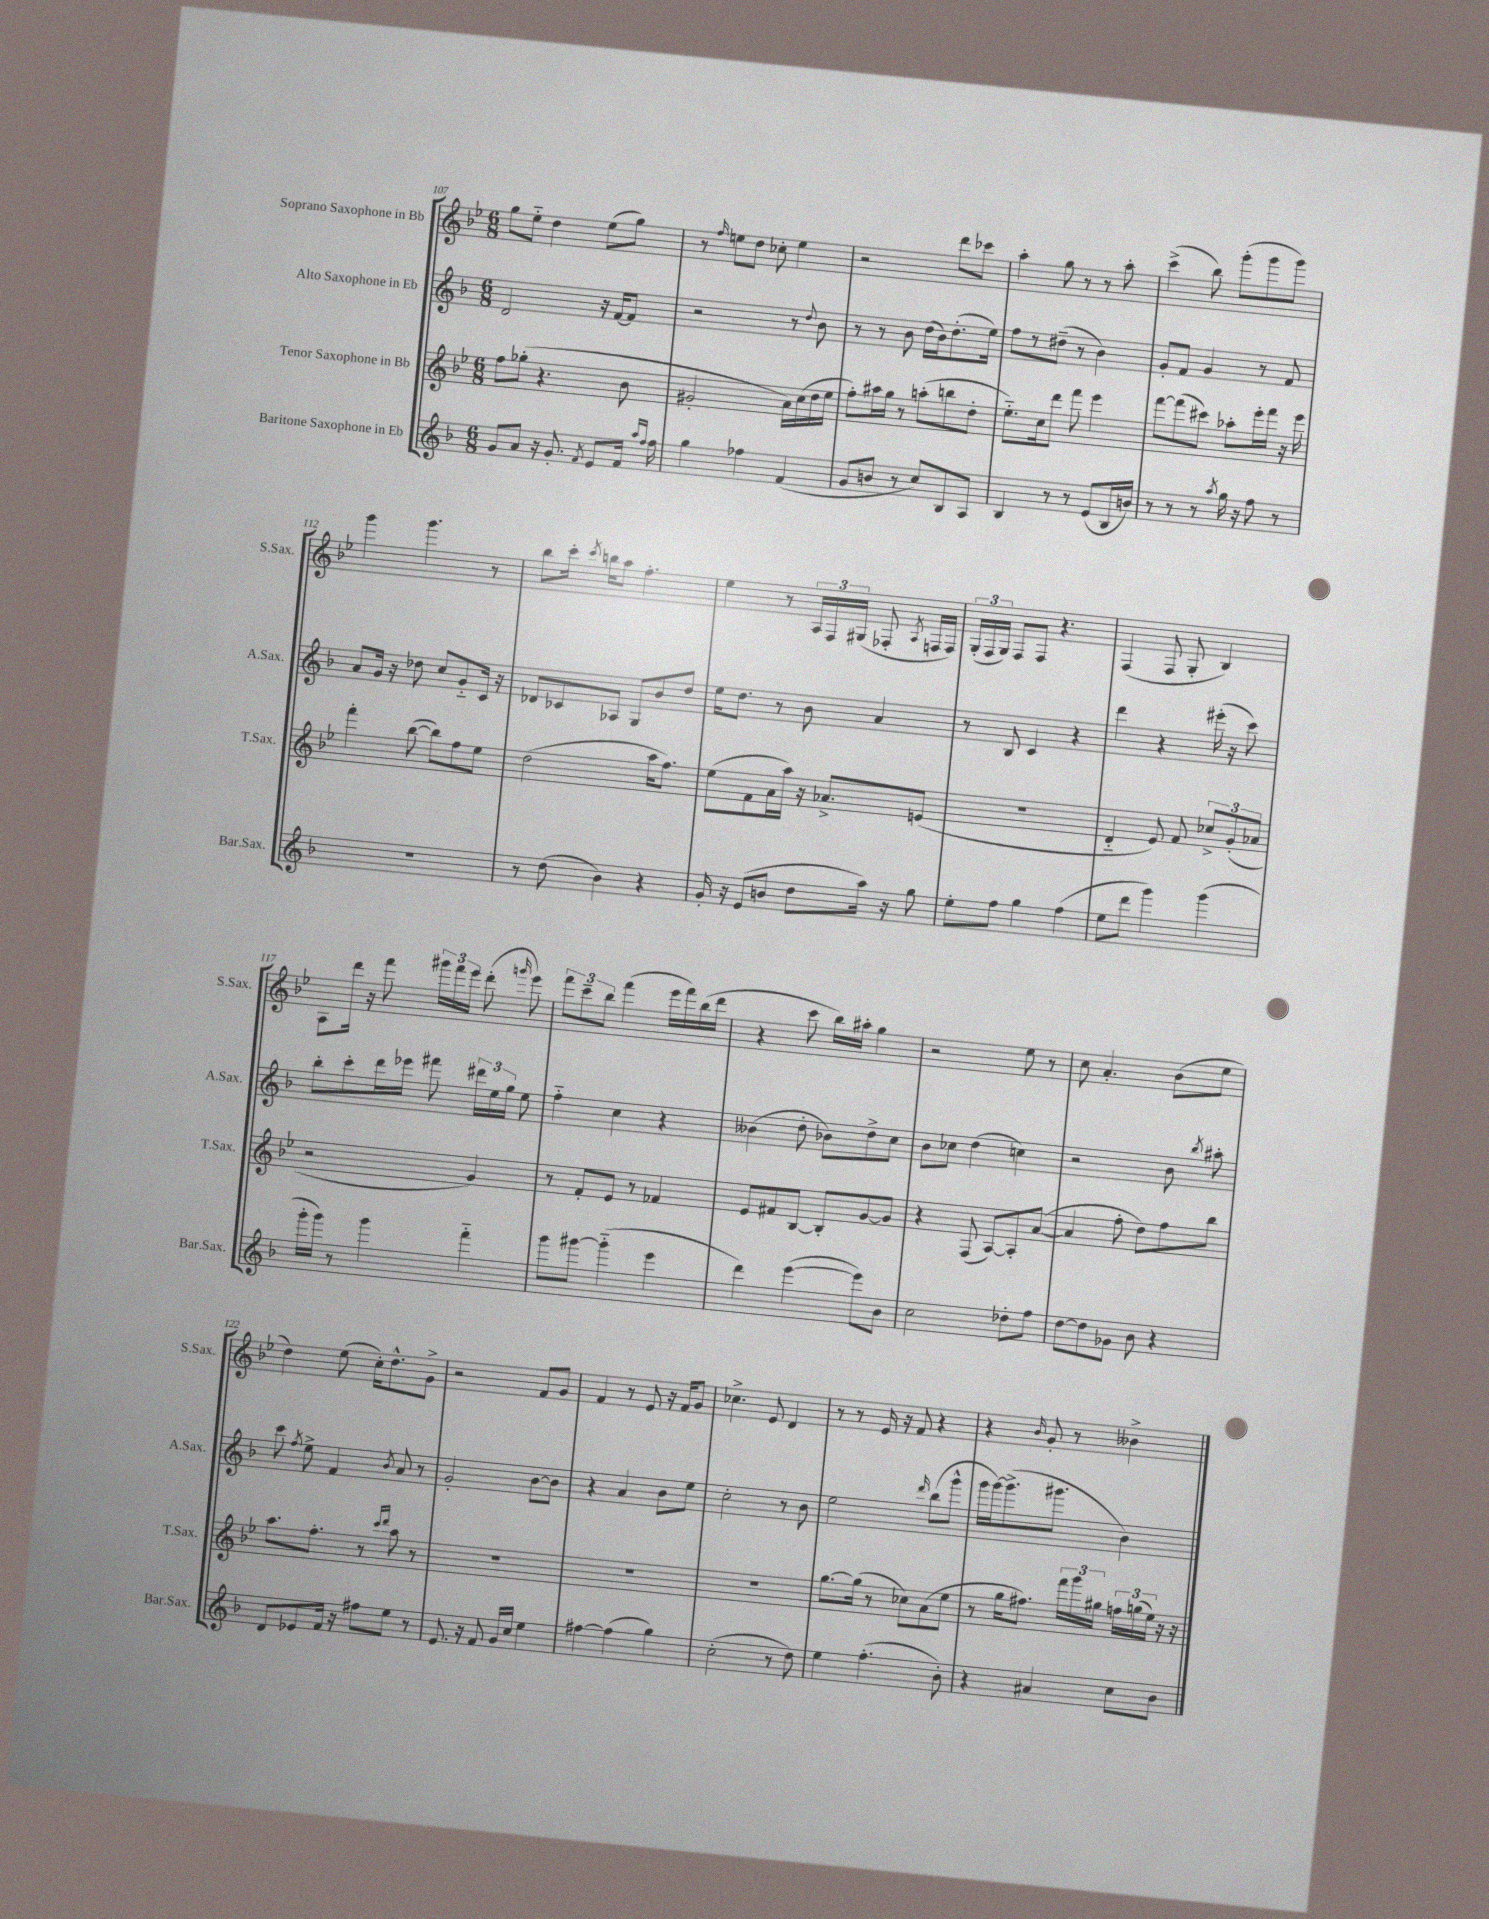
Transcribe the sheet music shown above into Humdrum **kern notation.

**kern	**kern	**kern	**kern
*part4	*part3	*part2	*part1
*staff4	*staff3	*staff2	*staff1
*I"Baritone Saxophone in Eb	*I"Tenor Saxophone in Bb	*I"Alto Saxophone in Eb	*I"Soprano Saxophone in Bb
*I'Bar.Sax.	*I'T.Sax.	*I'A.Sax.	*I'S.Sax.
*clefG2	*clefG2	*clefG2	*clefG2
*k[b-]	*k[b-e-]	*k[b-]	*k[b-e-]
*M6/8	*M6/8	*M6/8	*M6/8
=107	=107	=107	=107
8g/L	8ff\L	2d/	8gg\L
8a/J	(8gg-X'\J	.	8ee-\J
16r	4.r	.	4dd\
8.g'/	.	.	.
8qf/	.	.	.
8e/L	.	16r	(8ee-\L
.	.	[16f/KL	.
16f/Jk	8b-\	8f/J]	8gg\J)
16qqaa/LL	.	.	.
16qqff/JJ	.	.	.
16ff\	.	.	.
=108	=108	=108	=108
4gg\	2g#X'/	2r	8r
.	.	.	16qqff/
.	.	.	8een\L
4ff-X\	.	.	8dd\J
.	.	.	8cc-X'\
(4f/	16a\LL)	8r	4ee\
.	(16cc\	.	.
.	.	8qqdd/	.
.	16dd\	8b-\	.
.	16ee-\JJ	.	.
=109	=109	=109	=109
8g/L	8ff'\L)	8r	2r
8bn/J	16aa#X\L	8r	.
.	16gg\JJ	.	.
8r	8r	8b-\	.
8cc/L)	(8aan'\L	(16dd\LL	.
.	.	16b-\J)	.
8B-/	8bbn\	(8.dd'\	8ddd\L
8A/J	8dd'\J	.	8ccc-X\J
.	.	16ee\Jk)	.
=110	=110	=110	=110
4B-/	8.ee-\L)	8ff\L	4aa'\
.	.	8r	.
.	16cc\k	.	.
8r	8ddd\J	(8dd#X~\J	8gg\
8r	8fff\	8r	8r
(8e/L	4eee-\	4b-\)	8r
16B-/L	.	.	8aa'\
16bn/JJ)	.	.	.
=111	=111	=111	=111
8r	[8fff\L	8g'/L	(4ccc^\
8r	(8fff\]	8f/J	.
8r	8ccc#X\J)	4g/	8bb-\)
8qaa/	.	.	.
16gg\	8aa-X'\L	.	(8ggg'\L
16r	.	.	.
8ff\	16eee-'\L	8r	8ggg\
.	16fff\JJ	.	.
8r	16r	8f/	8ggg\J)
.	16eee-\	.	.
!!LO:LB:g=z
=112	=112	=112	=112
2.r	4fff'\	8a/L	4ggg\
.	.	16g/Jk	.
.	.	16r	.
.	([8bb-\	8dd-X\	4.ggg\
.	8bb-\L])	8cc/L	.
.	8ff\	8g/	.
.	8ee-\J	16c/Jk	8r
.	.	16r	.
=113	=113	=113	=113
8r	(2dd\	8d-X/L	8bb-\L
(8dd\	.	8c-X/	16ccc'\Jk
.	.	.	8qccc/
.	.	.	16bbn\KL
4b-\)	.	8A-X/J	8aa\J
.	.	8G/L	4.ff'\
4r	16aa\KL	8b-/	.
.	8.ff\J)	.	.
.	.	8dd/J	.
=114	=114	=114	=114
16g'/	(8ee-\L	16ee\KL	4ee-\
16r	.	8.dd\J	.
(8e/L	8f\	.	.
8bn/J	16a\L	8r	8r
.	16aa\JJ)	.	.
8dd\L	16r	8b-\	24A/LL
.	.	.	24F/
.	8.a-X^/L	.	.
.	.	.	(24G#X/JJ
16aa\Jk)	.	4a/	8F-X'/
16r	.	.	.
.	.	.	8qA/
8gg\	(8en/J	.	16Fn/LL
.	.	.	16F/JJ)
=115	=115	=115	=115
8ee'\L	2.r	8r	(24G'/LL
.	.	.	24F/
.	.	.	24G/JJ)
8ff\J	.	8B-/	8F/L
4gg\	.	4c/	8F/J
.	.	.	4.r
(4ff\	.	4r	.
=116	=116	=116	=116
8ee\L	4d/	4ddd\	(4F/
8ddd\J	.	.	.
4ggg\)	8e-/)	4r	8F/
.	8f/	.	8G'/
(4ggg\	12cc-X^/L	(16eee#X'\	4B-/)
.	.	16r	.
.	(12g'/	.	.
.	.	8ccc\)	.
.	12a-X/J	.	.
!!LO:LB:g=z
=117	=117	=117	=117
16ggg'\LL	2r	8bb-'\L	8A\L
16ggg\JJ)	.	.	.
8r	.	8ccc'\	16ddd\Jk
.	.	.	16r
4ggg\	.	16ddd\L	8fff\
.	.	16eee-X\JJ	.
.	.	8fff#X\	24ggg#X\LL
.	.	.	24fff\
.	.	.	24eee-\JJ
4fff\	4g/)	24ddd#X\LL	(8ddd'\
.	.	24ee\	.
.	.	24gg\JJ	.
.	.	.	16qqgggn/
.	.	8ee\	8eee-\)
=118	=118	=118	=118
8ggg\L	8r	4ff\	12fff\L
.	.	.	12ccc~\
[8ggg#X\J	8f'/L	.	.
.	.	.	12bb-\J
(4ggg#\]	8e-/J	4cc\	(4fff\
.	8r	.	.
4eee\	4f-X/	4r	16eee-\LL
.	.	.	16fff\)
.	.	.	(16bb-\
.	.	.	16ddd\JJ
=119	=119	=119	=119
4ddd\)	8e-/L	(4b--X\	4r
.	8f#X/	.	.
([4eee\	[8B-/J	8dd'\	8ccc\
.	8B-'/L]	8b-X\L)	16bb-\LL)
.	.	.	16aa#X'\JJ
8eee\L])	[8g/	8dd^\	4gg\
8b-\J	8g/J]	8cc\J	.
=120	=120	=120	=120
2cc\	4r	8b-\L	2r
.	.	8cc-X\J	.
.	(8F/	(4dd\	.
.	[8A/L)	.	.
8dd-X'\L	8A'/]	4ccn\)	8ee-\
8ff\J	([8a/J	.	8r
=121	=121	=121	=121
[8dd\L	4a/]	2r	8cc\
8dd\]	.	.	4.a'/
8g-X\J	8ff'\	.	.
8b-\	8dd\L)	.	.
4r	8ff\	8b-\	(8b-\L
.	.	8qbb-/	.
.	8bb-\J	8aa#X'\	8ee-\J
!!LO:LB:g=z
=122	=122	=122	=122
8d/L	8.aa\L	8ccc\	4dd\)
.	.	8qff/	.
8e-X/	.	8ee^\	.
.	8.ff'\J	.	.
16f/Jk	.	4f/	(8ee-\
16r	.	.	.
8ff#X\L	8r	.	16cc'\KL)
.	.	.	8.dd^^\
.	16qqccc/LL	.	.
.	16qqddd/JJ	8qb-/	.
8ee\J	8aa\	8a/	.
8r	8r	8r	8g^\J
=123	=123	=123	=123
8.e/	2.r	2g'/	2r
16r	.	.	.
8f/	.	.	.
16g/LL	.	.	.
16cc/JJ	.	.	.
4ee\	.	[8b-\L	8f/L
.	.	8b-\J]	8g/J
=124	=124	=124	=124
[4ff#X\	2.r	4r	4f/
(4ff#\]	.	4a/	8r
.	.	.	8e-/
4gg\)	.	8b-\L	16r
.	.	.	16f/KL
.	.	8ee\J	8g/J
=125	=125	=125	=125
(2cc'\	2.r	2cc'\	4.cc-X^\
.	.	.	8e-/
8r	.	8r	4d/
8dd\)	.	8b-\	.
=126	=126	=126	=126
4ee\	[8.gg\L	2ee\	8r
.	.	.	8r
.	(16gg\Jk]	.	.
(4.ff'\	8r	.	16e-/
.	.	.	16r
.	8cc-X\L)	.	8f/
.	.	16qqddd/	.
.	(8a\	(8bb-\L	4r
8b-'\)	8ee-\J	8ggg^^\J	.
=127	=127	=127	=127
4r	8r	16ggg\LL	4r
.	.	[16ggg\J)	.
.	16gg\KL	(8.ggg^\]	.
.	8.ff#X\J)	.	.
.	.	.	16qqb-/
4a#X/	.	.	8g'/
.	.	8.ggg#X\J	.
.	24fff\LL	.	8r
.	24ggg\	.	.
.	24gg#X\JJ	.	.
8cc\L	24ffn\LL	4b-\)	4b--X^\
.	(24ggn\	.	.
.	24ee-\JJ)	.	.
8b-\J	16r	.	.
.	16r	.	.
==	==	==	==
*-	*-	*-	*-
